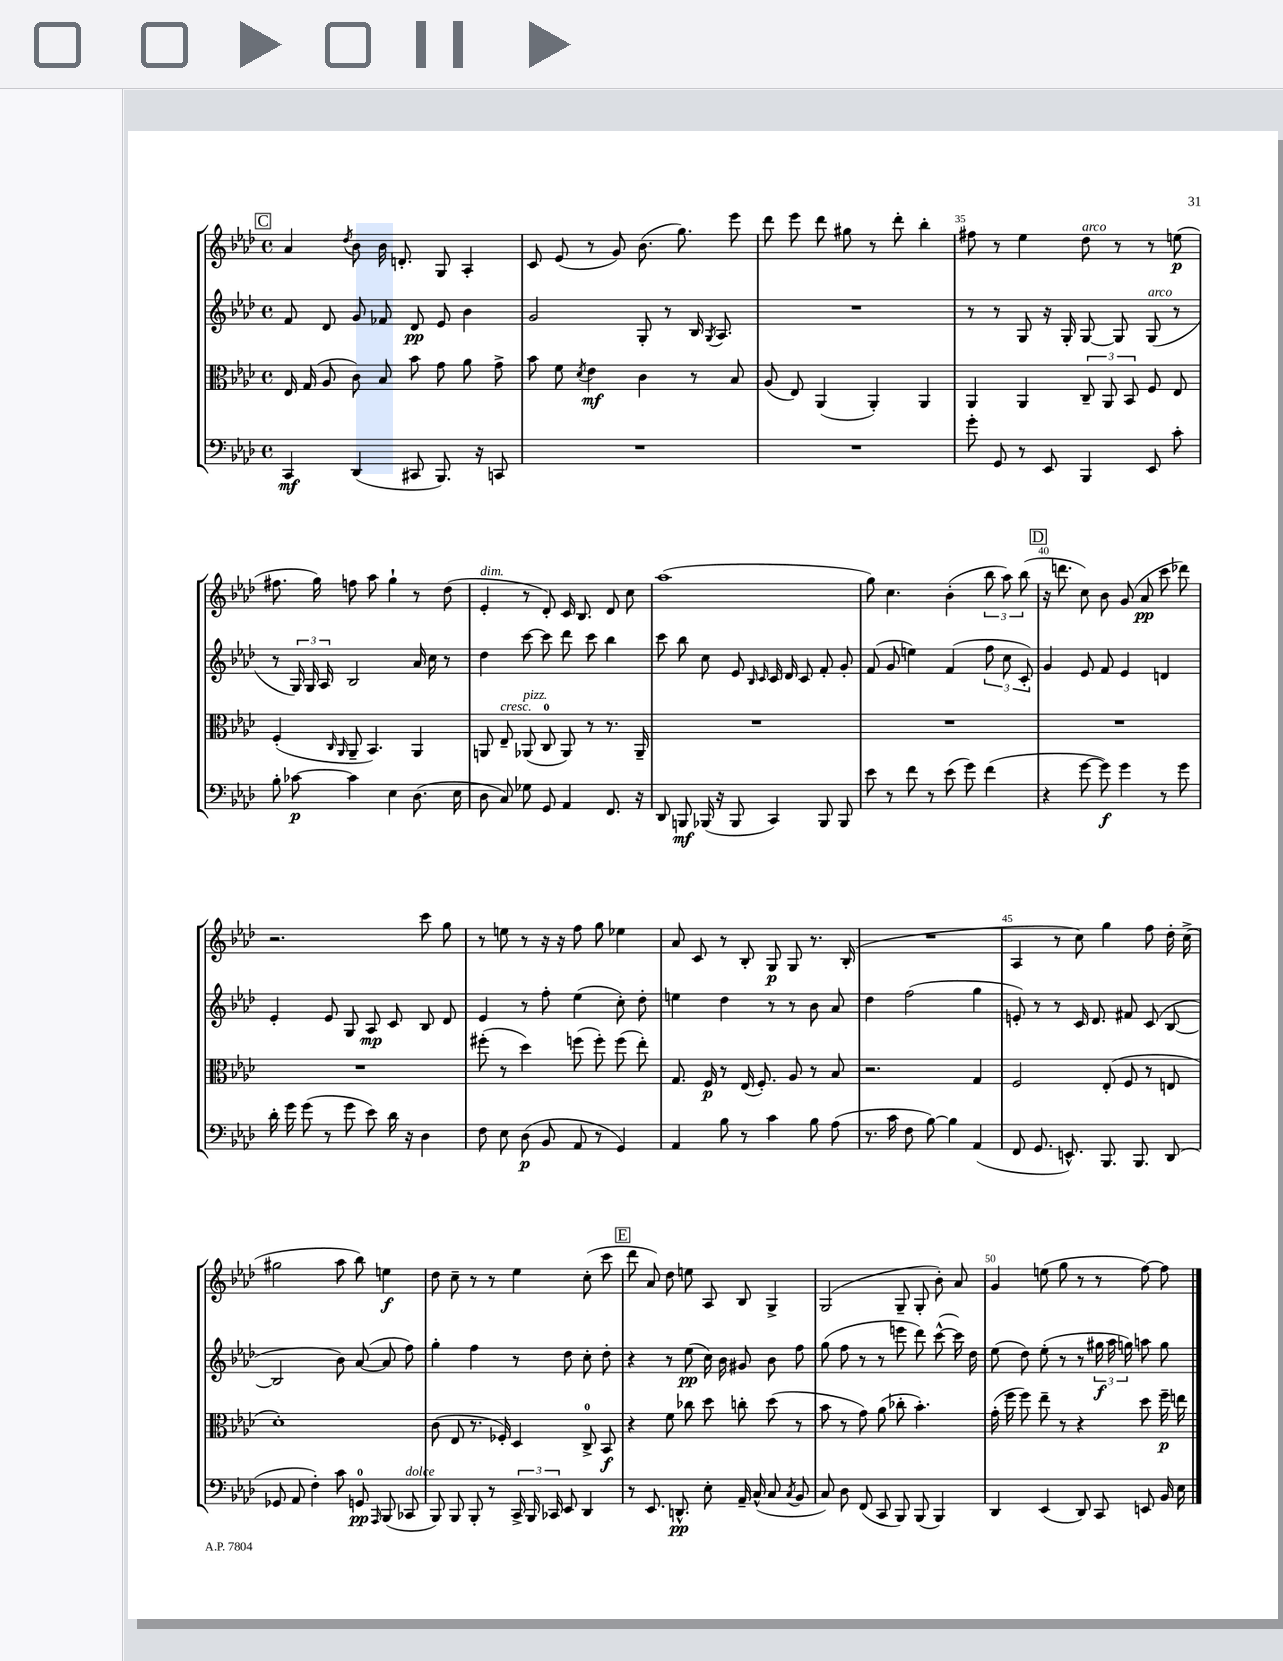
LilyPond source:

<<
\new StaffGroup <<
\new Staff = "s0" {
    \clef treble \key aes \major \defaultTimeSignature \time 4/4
    \autoBeamOff \mark \markup { \box "C" } aes'4 \acciaccatura { des''8 } bes'8 bes'16 d'8.-. g8 aes4-. |
    c'8 ees'8( r8 g'8) bes'8.( g''8.) ees'''8 |
    des'''8 ees'''8 des'''8 gis''8 r8 des'''8-. bes''4-. |
    fis''8 r8 ees''4 des''8^\markup { \italic "arco" } r8 r8 e''8\p( |
    fis''8. g''16) f''8 aes''8 g''4-! r8 des''8( |
    ees'4-.^\markup { \italic "dim." } r8 des'8-.) c'16 bes8. des'8 c''8 |
    aes''1( |
    g''8) c''4. bes'4-.( \tuplet 3/2 { bes''8 aes''8) bes''8( } |
    \mark \markup { \box "D" } r16 d'''8. c''8) bes'8 g'8( aes'8\pp c'''8 des'''8) |
    r2. c'''8 g''8 |
    r8 e''8 r8 r16 r16 f''8 g''8 ees''4 |
    aes'8 c'8 r8 bes8-. g8\p g8 r8. bes16-.( |
    R1 |
    aes4 r8 c''8) g''4 f''8 des''16-. c''16->( |
    gis''2 aes''8 bes''8) e''4\f |
    des''8 c''8-- r8 r8 ees''4 c''8-.( c'''8 |
    \mark \markup { \box "E" } des'''8 aes'8) des''8 e''8 aes8 bes8 g4-> |
    g2( g8-- g8-. bes'8-.) aes'8 |
    g'4 e''8( g''8 r8 r8 f''8~) f''8 \bar "|." |
}
\new Staff = "s1" {
    \clef treble \key aes \major \defaultTimeSignature \time 4/4
    \autoBeamOff \mark \markup { \box "C" } f'8 des'8 g'8 fes'8 des'8\pp ees'8 bes'4 |
    g'2 g8-. r8 bes16 \acciaccatura { g8 } aes8. |
    R1 |
    r8 r8 g8 r16 g16-. g8~ g8 g8^\markup { \italic "arco" }( r8 |
    r8 \tuplet 3/2 { g16) g16 aes16 } bes2 aes'16 c''16 r8 |
    des''4 c'''8~ c'''8 des'''8 c'''8 bes''4 |
    c'''8 bes''8 c''8 ees'8 \grace { bes16 c'16 } c'16 des'16 c'8 f'8-. g'8-. |
    f'8( g'8 e''4) f'4( \tuplet 3/2 { f''8 c''8 c'8-.) } |
    \mark \markup { \box "D" } g'4 ees'8 f'8 ees'4 d'4 |
    ees'4-. ees'8 g8 aes8\mp c'8 bes8 des'8 |
    ees'4 r8 f''8-. ees''4( c''8-.) des''8-. |
    e''4 des''4 r8 r8 bes'8 aes'8 |
    des''4 f''2( g''4 |
    e'8-.) r8 r8 c'16 des'8. fis'8 c'8( bes8~ |
    bes2 bes'8) aes'8~( aes'8 f''8) |
    g''4-. f''4 r8 des''8 c''8-. des''8-. |
    \mark \markup { \box "E" } r4 r8 ees''8\pp( c''16) bes'16 gis'8 bes'8 f''8 |
    g''8( f''8 r8 r8 e'''8 des'''8) c'''8~-^( c'''16) des''16 |
    ees''8( des''8) ees''8-.( r8 r8 \tuplet 3/2 { gis''16\f aes''16 g''16) } a''8 g''8 \bar "|." |
}
\new Staff = "s2" {
    \clef alto \key aes \major \defaultTimeSignature \time 4/4
    \autoBeamOff \mark \markup { \box "C" } ees16 g16( aes8 c'8) bes8 bes'8 g'8 aes'8 g'8-> |
    bes'8 f'8 \acciaccatura { des'8 } ees'4\mf c'4 r8 bes8 |
    aes8( ees8) aes,4( aes,4-.) aes,4 |
    aes,4 aes,4 \tuplet 3/2 { c8-- aes,8 bes,8 } f8 ees8 |
    f4-.( \grace { c16 aes,16 } aes,8-- bes,4.) aes,4 |
    a,8 ees8--^\markup { \italic "cresc." } aes,8^\markup { \italic "pizz." }( c8-0 aes,8) r8 r8. aes,16-- |
    R1 |
    R1 |
    \mark \markup { \box "D" } R1 |
    R1 |
    fis''8-.( r8 des''4) f''8( f''8-.) f''8( ees''8-.) |
    g8. f16\p r8 ees16( f8.-.) aes8 r8 bes8 |
    r2. g4 |
    f2 ees8-.( f8 r8 e8 |
    des'1-.) |
    c'8( ees8 r8. fes16-.) des4 c8-0-> bes,8\f |
    \mark \markup { \box "E" } r4 f'8 ces''8 des''8 c''8-. des''8( r8 |
    bes'8 r8 g'8) aes'8( ces''8-. bes'4.-.) |
    g'16-.( f''16 f''8) ees''8-- r8 r4 des''8 f''16--\p e''16 \bar "|." |
}
\new Staff = "s3" {
    \clef bass \key aes \major \defaultTimeSignature \time 4/4
    \autoBeamOff \mark \markup { \box "C" } c,4\mf des,4( cis,8 bes,,8.) r16 c,8 |
    R1 |
    R1 |
    g'8-. g,8 r8 ees,8 bes,,4 ees,8 c'8-. |
    bes8-. ces'8~\p ces'4 ees4 des8.( ees16 |
    des8 c8) ges8 g,8 aes,4 f,8. r16 |
    des,8 b,,8\mf bes,,16( r16 bes,,8 c,4) bes,,8 bes,,8 |
    ees'8 r8 f'8 r8 ees'8( g'8) f'4( |
    \mark \markup { \box "D" } r4 g'8~ g'8\f) g'4 r8 g'8 |
    des'16-. g'16 g'8( r8 g'8 ees'8) des'16 r16 des4 |
    f8 ees8 des8\p( bes,8 aes,8 r8 g,4) |
    aes,4 bes8 r8 c'4 bes8 aes8( |
    r8. c'16 f8 bes8~) bes4 aes,4( |
    f,8 g,8. e,8.-^) bes,,8. bes,,8. des,8( |
    ges,8 aes,8 f4-.) c'8 g,8-0\pp \grace { aes,,16 } bes,,8( ces,8^\markup { \italic "dolce" } |
    bes,,8) bes,,8 bes,,8-. r8 \tuplet 3/2 { c,16-> bes,,16 ces,16 } ees,8 des,4 |
    \mark \markup { \box "E" } r8 ees,8. d,8.-^\pp ees8-. aes,16-- c16-^( c8 \acciaccatura { c8 } bes,8 |
    c8) des8 f,8( c,8 bes,,8) bes,,8( bes,,4) |
    des,4 ees,4( des,8) c,8 e,8 bes,16 ees16 \bar "|." |
}
>>
>>
\layout { \context { \Score currentBarNumber = #32 \override BarNumber.break-visibility = ##(#f #t #t) barNumberVisibility = #(every-nth-bar-number-visible 5) } }
